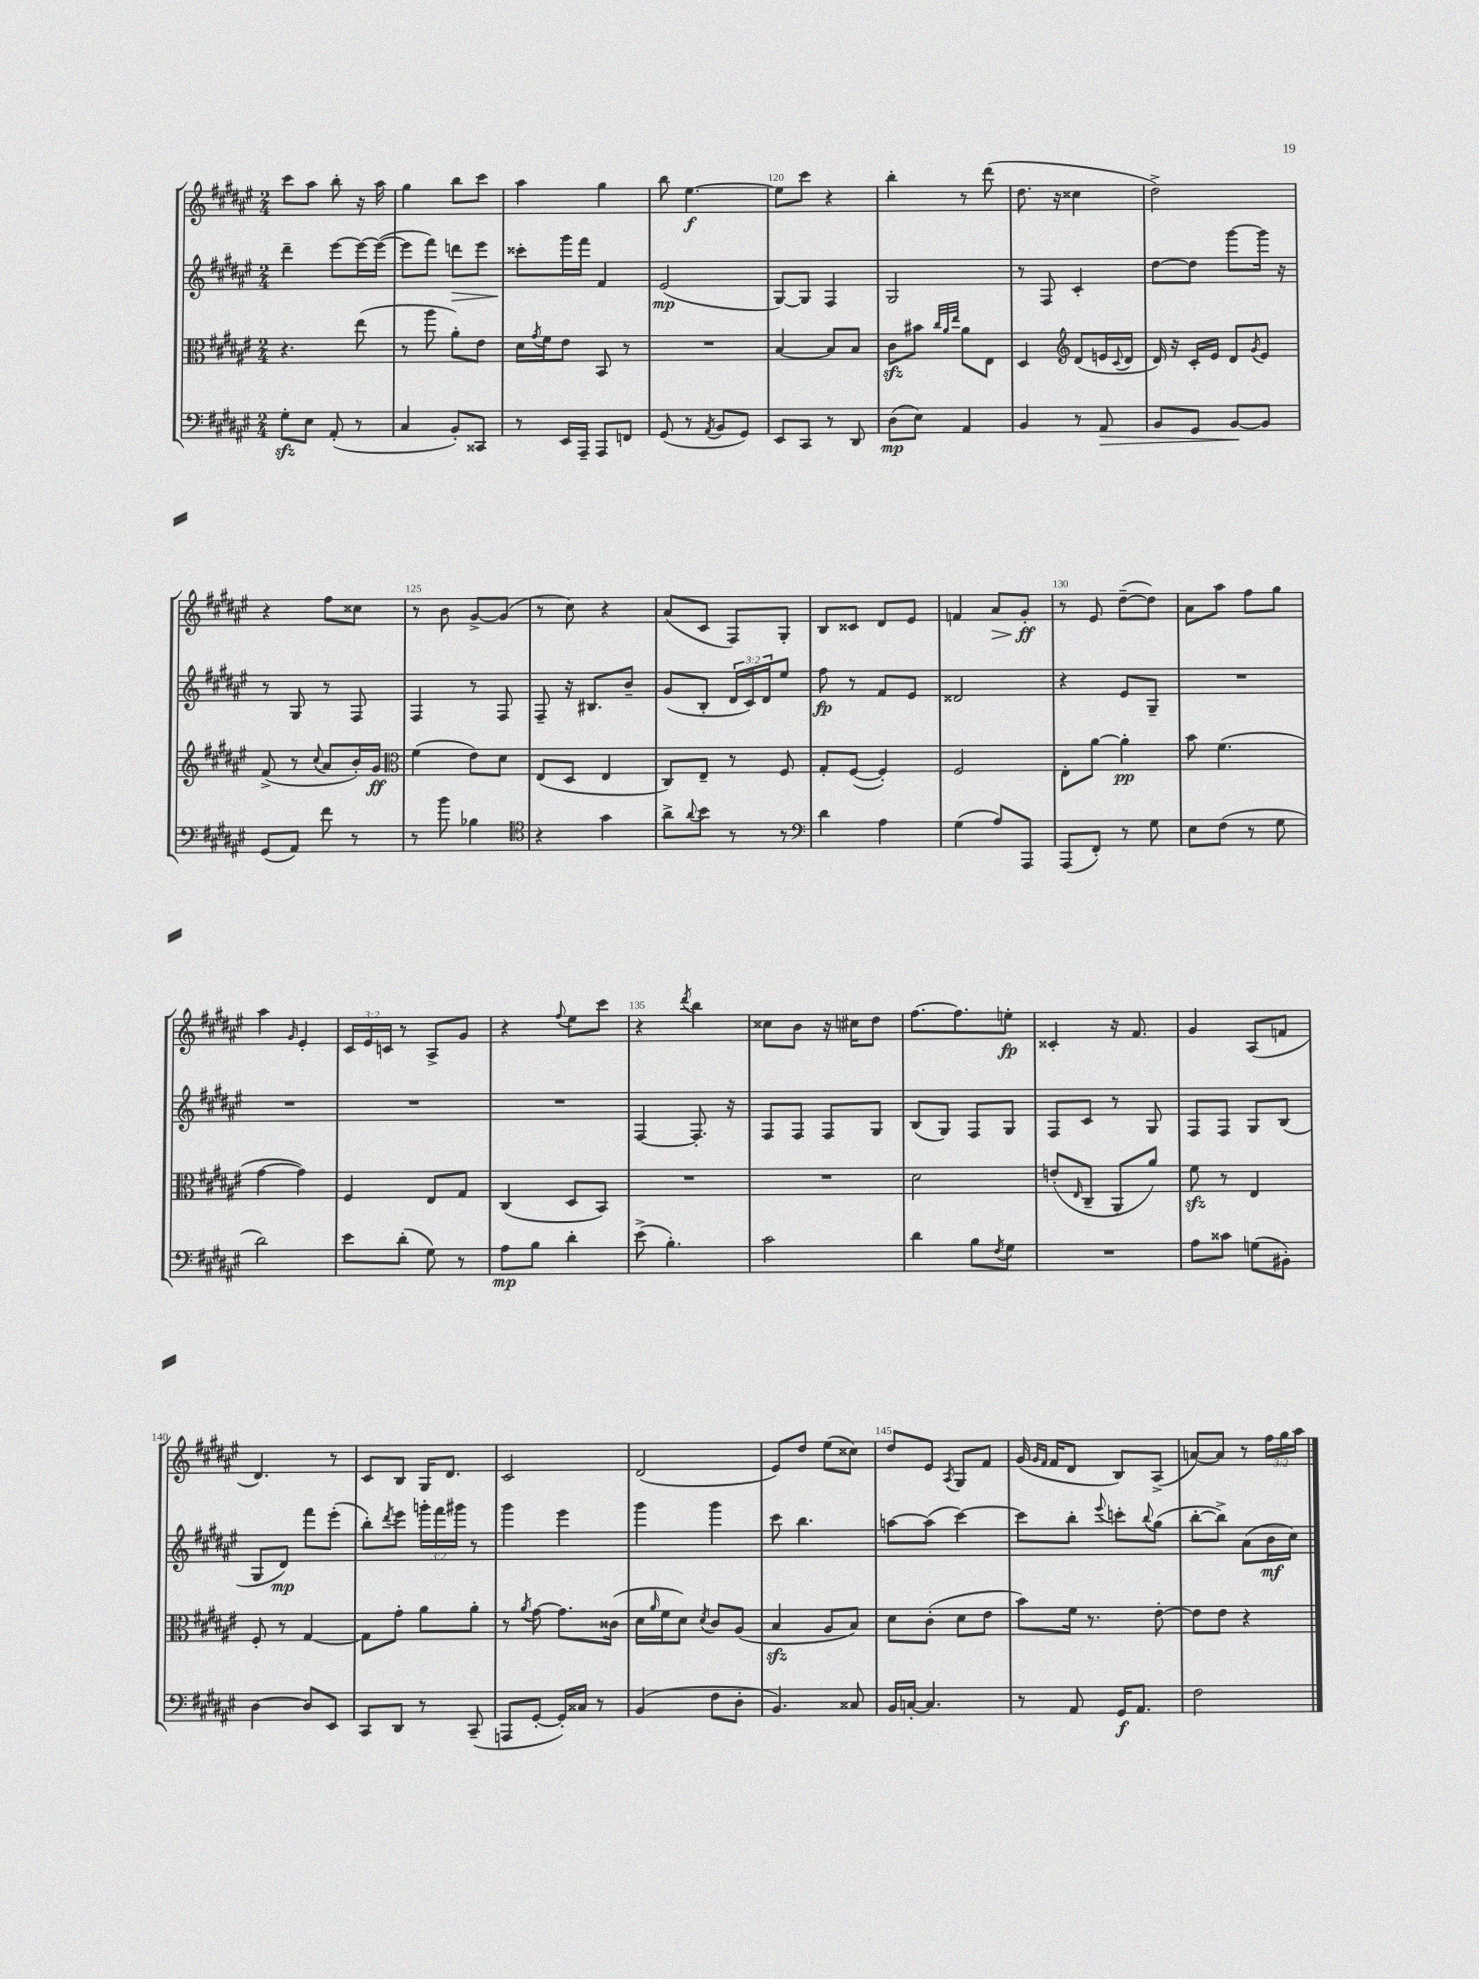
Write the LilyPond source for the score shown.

<<
\new StaffGroup <<
\new Staff = "s0" {
    \clef treble \key fis \major \numericTimeSignature \time 2/4 \override Staff.TupletNumber.text = #tuplet-number::calc-fraction-text
    cis'''8 ais''8 b''8-. r16 ais''16 |
    gis''4 b''8 cis'''8 |
    ais''4 gis''4 |
    b''8 eis''4.~\f |
    eis''8 cis'''8 r4 |
    b''4-. r8 dis'''8( |
    dis''8. r16 cisis''4 |
    dis''2->) |
    r4 fis''8 cisis''8 |
    r8 b'8 gis'8~-> gis'8( |
    r8 cis''8) r4 |
    ais'8( cis'8 fis8) gis8-. |
    b8 cisis'8 dis'8 eis'8 |
    f'4 ais'8\> gis'8-.\ff\! |
    r8 eis'8 dis''8~--( dis''8) |
    ais'8 ais''8 fis''8 gis''8 |
    ais''4 \grace { gis'16 } eis'4-. |
    \tuplet 3/2 { cis'16 eis'16 c'16 } r8 ais8-> gis'8 |
    r4 \appoggiatura { fis''8 } eis''8 cis'''8 |
    r4 \acciaccatura { dis'''8 } b''4 |
    cisis''8 b'8 r16 cis''16 dis''8 |
    fis''8.~ fis''8. e''8-.\fp |
    cisis'4-. r16 fis'8. |
    gis'4 ais8( f'8 |
    dis'4.) r8 |
    cis'8 b8 gis16 dis'8. |
    cis'2 |
    dis'2( |
    eis'8) dis''8 eis''8( cisis''8) |
    dis''8 eis'8 \acciaccatura { ais8 } gis8 fis'8 |
    gis'16( \grace { gis'16 fis'16 } fis'16 dis'8 b8) ais8->( |
    a'8~) a'8 r8 \tuplet 3/2 { fis''16 gis''16 ais''16 } \bar "|." |
}
\new Staff = "s1" {
    \clef treble \key fis \major \numericTimeSignature \time 2/4 \override Staff.TupletNumber.text = #tuplet-number::calc-fraction-text
    dis'''4-- eis'''8~ eis'''16~ eis'''16~( |
    eis'''8 fis'''8) d'''8\> eis'''8 |
    cisis'''8-.\! gis'''16 fis'''16 fis'4 |
    eis'2\mp( |
    gis8~) gis8 fis4 |
    gis2 |
    r8 fis8 cis'4-. |
    dis''8~ dis''8 gis'''8~ gis'''16 r16 |
    r8 gis8 r8 fis8 |
    fis4 r8 fis8 |
    fis8-- r16 bis8. b'8-- |
    gis'8( b8-. \tuplet 3/2 { dis'16 cis'16) dis'16 } eis''8 |
    fis''8\fp r8 fis'8 eis'8 |
    disis'2 |
    r4 eis'8 gis8-- |
    R2 |
    R2 |
    R2 |
    R2 |
    fis4~ fis8.-. r16 |
    fis8 fis8 fis8 gis8 |
    b8( gis8) fis8 gis8 |
    fis8 cis'8 r8 gis8 |
    fis8 fis8 gis8 b8( |
    gis8 dis'8\mp) fis'''8 eis'''8-.( |
    b''8-.) \acciaccatura { dis'''8 } eis'''8 \tuplet 3/2 { g'''16-. fis'''16 gis'''16 } r8 |
    gis'''4 eis'''4 |
    gis'''4 gis'''4 |
    cis'''8 b''4. |
    a''8~ a''8( cis'''4~) |
    cis'''8 b''8-. \appoggiatura { eis'''8 } c'''8-. \appoggiatura { b''8 } gis''8( |
    b''8~-. b''8->) ais'8( b'16\mf cis''16) \bar "|." |
}
\new Staff = "s2" {
    \clef alto \key fis \major \numericTimeSignature \time 2/4
    r4. eis''8( |
    r8 ais''8 ais'8-.) eis'8 |
    dis'16 \acciaccatura { gis'8 } fis'16 eis'8 b,8 r8 |
    R2 |
    b4~ b8 b8 |
    cis'8\sfz bis'8 \grace { cis''32 ais'32 eis''32 } ais'8 eis8 |
    dis4 \clef treble dis'8( e'16 \appoggiatura { cis'8 } dis'16 |
    dis'16) r16 cis'16-. eis'16 dis'8 \acciaccatura { gis'8 } eis'8 |
    fis'8->( r8 \appoggiatura { cis''8 } ais'8 b'16-.) gis'16\ff |
    \clef alto fis'4( eis'8) dis'8 |
    eis8( dis8 eis4 |
    cis8) eis8-- r8 fis8 |
    gis8-. fis8~( fis4-.) |
    fis2 |
    eis8-. ais'8~ ais'4-.\pp |
    b'8 fis'4.( |
    gis'4~ gis'4) |
    fis4 eis8 gis8 |
    cis4( dis8 b,8) |
    R2 |
    R2 |
    dis'2 |
    e'8-.( \grace { eis16 } cis8-- ais,8-. ais'8) |
    fis'8\sfz r8 eis4 |
    fis8-. r8 gis4~ |
    gis8 gis'8-. ais'8 ais'8-. |
    r8 \acciaccatura { ais'8 } gis'8~ gis'8. cisis'16( |
    dis'16 \grace { ais'16 } fis'16 dis'8) \acciaccatura { dis'8 } cis'8 ais8( |
    b4\sfz ais8 b8) |
    dis'8 cis'8-.( dis'8 eis'8 |
    b'8) fis'16 r8. eis'8~-. |
    eis'8 eis'8 r4 \bar "|." |
}
\new Staff = "s3" {
    \clef bass \key fis \major \numericTimeSignature \time 2/4
    gis8-.\sfz eis8 ais,8-.( r8 |
    cis4 b,8-.) cisis,8 |
    r8 eis,16 ais,,16-- ais,,8 f,8 |
    gis,8( r8 \acciaccatura { ais,8 } b,8 gis,8) |
    eis,8 cis,8 r8 dis,8 |
    dis8\mp( eis8) ais,4 |
    b,4 r8 ais,8\> |
    b,8 gis,8 b,8~\! b,8 |
    gis,8( ais,8) fis'8 r8 |
    r8 b'8 bes4 |
    \clef tenor r4 gis'4 |
    ais'8-> \appoggiatura { ais'8 } b'8 r8 r8 |
    \clef bass dis'4 ais4 |
    gis4( ais8) ais,,8 |
    ais,,8( fis,8-.) r8 gis8 |
    eis8 fis8( r8 gis8 |
    dis'2) |
    eis'8 dis'8-.( gis8) r8 |
    ais8\mp b8 dis'4-. |
    eis'8->( b4.-.) |
    cis'2 |
    dis'4 b8 \acciaccatura { fis8 } gis8 |
    R2 |
    ais8 cisis'8 g8( bis,8-.) |
    dis4~ dis8 eis,8 |
    cis,8 dis,8 r8 cis,8--( |
    a,,8 gis,8~-. gis,16-.) cisis16 r8 |
    b,4( fis8 dis8-. |
    b,4.) cisis8 |
    b,16 c16~-. c4. |
    r8 ais,8 gis,16\f ais,8. |
    fis2 \bar "|." |
}
>>
>>
\layout { \context { \Score currentBarNumber = #116 \override BarNumber.break-visibility = ##(#f #t #t) barNumberVisibility = #(every-nth-bar-number-visible 5) } }
